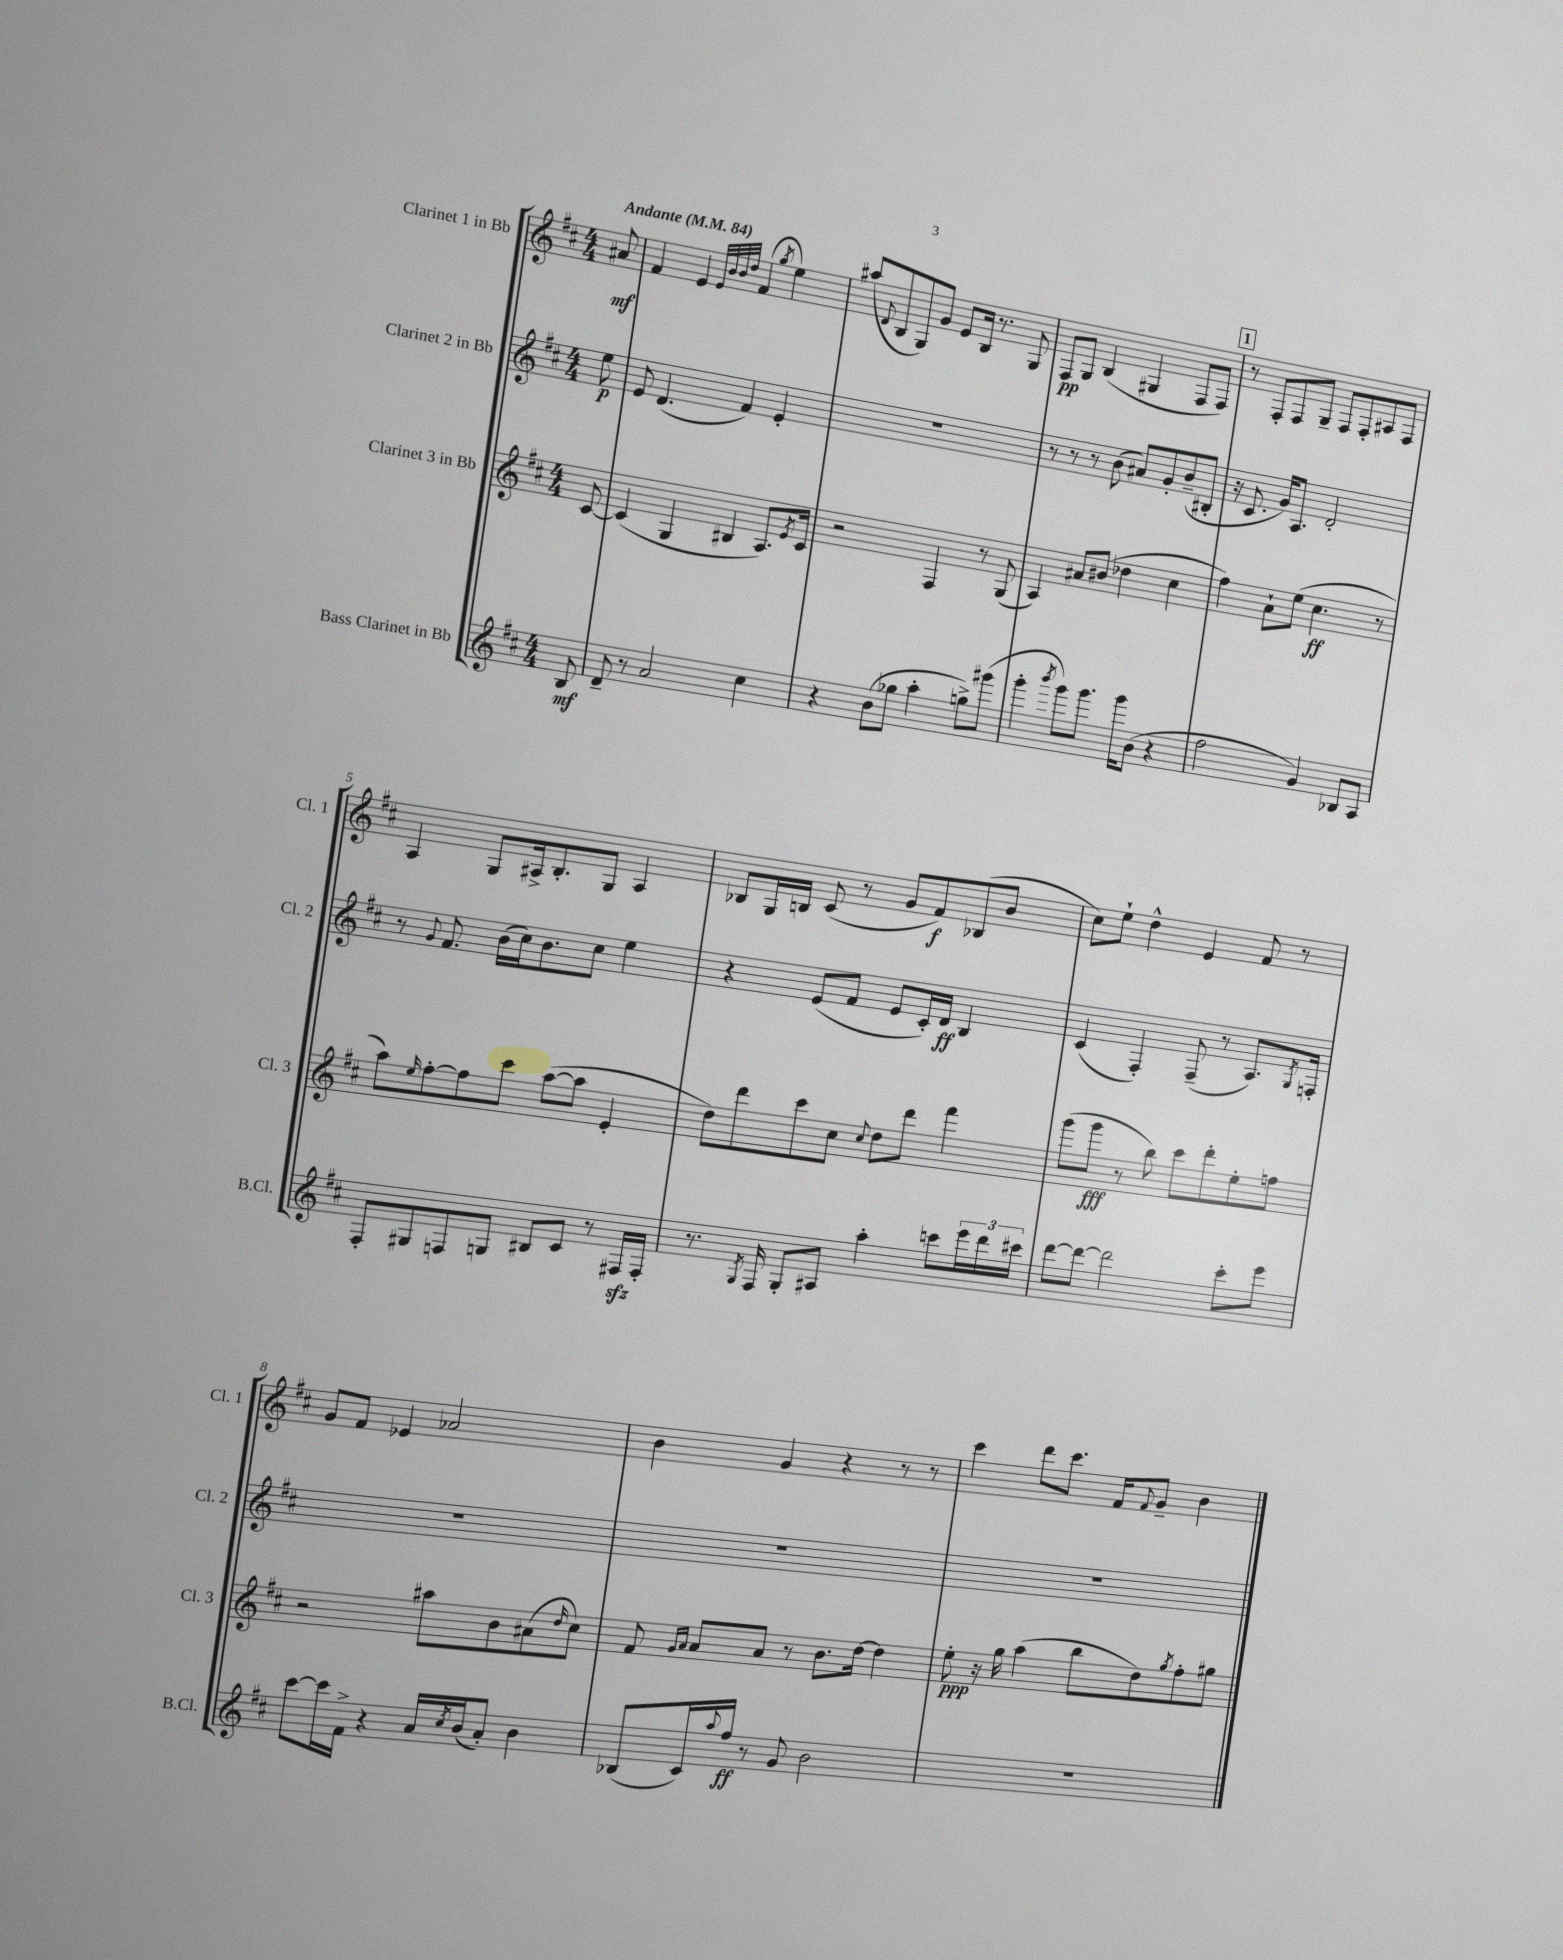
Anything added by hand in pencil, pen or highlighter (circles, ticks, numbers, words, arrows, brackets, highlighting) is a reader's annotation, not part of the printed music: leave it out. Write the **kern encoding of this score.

**kern	**dynam	**kern	**dynam	**kern	**dynam	**kern	**dynam
*part4	*part4	*part3	*part3	*part2	*part2	*part1	*part1
*staff4	*staff4	*staff3	*staff3	*staff2	*staff2	*staff1	*staff1
*I"Bass Clarinet in Bb	*	*I"Clarinet 3 in Bb	*	*I"Clarinet 2 in Bb	*	*I"Clarinet 1 in Bb	*
*I'B.Cl.	*	*I'Cl. 3	*	*I'Cl. 2	*	*I'Cl. 1	*
*clefG2	*	*clefG2	*	*clefG2	*	*clefG2	*
*k[f#c#]	*	*k[f#c#]	*	*k[f#c#]	*	*k[f#c#]	*
*M4/4	*	*M4/4	*	*M4/4	*	*M4/4	*
*MM84	*	*MM84	*	*MM84	*	*MM84	*
=	=	=	=	=	=	=	=
!	!	!	!	!	!	!LO:TX:a:B:t=Andante	!
8B/	mf	[8c#/	.	8ee\	p	8a#X/	mf
=1	=1	=1	=1	=1	=1	=1	=1
8d~/	.	(4c#/]	.	8e/	.	4f#/	.
8r	.	.	.	(4.d/	.	.	.
2a/	.	4G/	.	.	.	4e/	.
.	.	.	.	.	.	32qqe/LLL	.
.	.	.	.	.	.	32qqb/	.
.	.	.	.	.	.	32qqb/	.
.	.	.	.	.	.	32qqdd/JJJ	.
.	.	4B#X/	.	4f#/)	.	(4f#/	.
.	.	.	.	.	.	8qgg/	.
4cc#\	.	8.A/L)	.	4e'/	.	4ee\)	.
.	.	8qe/	.	.	.	.	.
.	.	16c#/Jk	.	.	.	.	.
=2	=2	=2	=2	=2	=2	=2	=2
4r	.	2r	.	1r	.	(8aa#X/L	.
.	.	.	.	.	.	8qqd/	.
.	.	.	.	.	.	8B/	.
(8b\L	.	.	.	.	.	8G/)	.
8gg-X\J	.	.	.	.	.	8g/J	.
4aa'\	.	4F#/	.	.	.	8e/L	.
.	.	.	.	.	.	16B/Jk	.
.	.	.	.	.	.	8.r	.
8ggn^\L)	.	8r	.	.	.	.	.
(8ggg#X\J	.	(8G/	.	.	.	8G/	.
=3	=3	=3	=3	=3	=3	=3	=3
4ggg'\	.	4A/)	.	8r	.	8F#/L	pp
.	.	.	.	8r	.	8G/J	.
8qbbb/	.	.	.	.	.	.	.
8ggg\L)	.	8a#X/L	.	8r	.	(4B/	.
8.ggg\J	.	(8b#X/J	.	(8b\	.	.	.
.	.	4dd-X\	.	8a#X/L)	.	4G#X/	.
16ggg\KL	.	.	.	.	.	.	.
(8b\J	.	.	.	8g'/	.	.	.
4r	.	4cc#\	.	(8b~/	.	8F#/L	.
.	.	.	.	8B#X'/J	.	8F#/J)	.
!!LO:REH:place=s1:t=1
=4	=4	=4	=4	=4	=4	=4	=4
2ff#\	.	4ff#\)	.	16r	.	8r	.
.	.	.	.	8.c#/	.	.	.
.	.	.	.	.	.	8F#'/L	.
.	.	8a`\L	.	16g/KL)	.	8F#/	.
.	.	.	.	8.A/J	.	.	.
.	.	(8ee\J	.	.	.	8G~/J	.
4g/)	.	4.cc#\	ff	2d'/	.	8F#/L	.
.	.	.	.	.	.	8F#'/	.
8B-X/L	.	.	.	.	.	8A#X/	.
8A/J	.	8r	.	.	.	8F#/J	.
!!LO:LB:g=z
=5	=5	=5	=5	=5	=5	=5	=5
8F#'/L	.	8aa\L)	.	8r	.	4A/	.
.	.	16qqee/	.	8qqg/	.	.	.
8G#X/	.	[8ff#'\	.	8.f#/	.	.	.
8Fn/	.	8ff#\]	.	.	.	8G/L	.
.	.	.	.	(16b\LL	.	.	.
8Gn/J	.	8ccc#\J	.	16cc#\J)	.	16A#X^/k	.
.	.	.	.	8.b\	.	8.B'/	.
8B#X/L	.	([8aa\L	.	.	.	.	.
8c#/J	.	8aa\J]	.	8cc#\J	.	8G/J	.
8r	.	4e'/	.	4ee\	.	4A#/	.
16F#Xzz/LL	.	.	.	.	.	.	.
16F#'/JJ	.	.	.	.	.	.	.
=6	=6	=6	=6	=6	=6	=6	=6
8.r	.	8dd\L)	.	4r	.	8B-X/L	.
.	.	8ddd\	.	.	.	16G/L	.
8qG/	.	.	.	.	.	.	.
16F#/	.	.	.	.	.	16Bn/JJ	.
8G'/L	.	8ccc#\	.	(8e/L	.	(8c#/	.
8A#X/J	.	8cc#\J	.	8f#/J	.	8r	.
.	.	8qqcc#/	.	.	.	.	.
4aa'\	.	8dd\L	.	8e/L	.	8g/L	.
.	.	8ddd\J	.	16c#'/L)	.	8f#/)	f
.	.	.	.	16d/JJ	ff	.	.
8cccn\L	.	4fff#\	.	4B/	.	(8B-X/	.
24eee\L	.	.	.	.	.	8b/J	.
24ddd\	.	.	.	.	.	.	.
24ccc#X\JJ	.	.	.	.	.	.	.
=7	=7	=7	=7	=7	=7	=7	=7
[8ddd\L	.	(8ggg\L	.	(4c#/	.	8cc#\L)	.
8ddd\J_	.	8ggg\J	fff	.	.	8ee`\J	.
2ddd\]	.	8r	.	4F#'/)	.	4dd^^\	.
.	.	8bb\)	.	.	.	.	.
.	.	8ccc#\L	.	(8F#~/	.	4e/	.
.	.	8ddd'\	.	8r	.	.	.
8ccc#'\L	.	8ee'\	.	8.A/L)	.	8f#/	.
8eee\J	.	8ffn\J	.	.	.	8r	.
.	.	.	.	8qG/	.	.	.
.	.	.	.	16Fn'/Jk	.	.	.
!!LO:LB:g=z
=8	=8	=8	=8	=8	=8	=8	=8
[8ccc#\L	.	2r	.	1r	.	8g/L	.
16ccc#\L]	.	.	.	.	.	8f#/J	.
16f#^\JJ	.	.	.	.	.	.	.
4r	.	.	.	.	.	4e-X/	.
16a/LL	.	8aa#X\L	.	.	.	2a-X/	.
8qcc#/	.	.	.	.	.	.	.
(16b/J	.	.	.	.	.	.	.
8a'/J)	.	8b\	.	.	.	.	.
4b\	.	(8a#X\	.	.	.	.	.
.	.	16qqdd/	.	.	.	.	.
.	.	8cc#\J)	.	.	.	.	.
=9	=9	=9	=9	=9	=9	=9	=9
(8B-X/L	.	8f#/	.	1r	.	4b\	.
.	.	16qqg/LL	.	.	.	.	.
.	.	16qqa/JJ	.	.	.	.	.
16c#/L)	.	8a/L	.	.	.	.	.
8qqaa/	.	.	.	.	.	.	.
16ff#/JJ	ff	.	.	.	.	.	.
8r	.	8a/J	.	.	.	4g/	.
8g/	.	8r	.	.	.	.	.
2b\	.	8.b\L	.	.	.	4r	.
.	.	[16dd\Jk	.	.	.	.	.
.	.	4dd\]	.	.	.	8r	.
.	.	.	.	.	.	8r	.
=10	=10	=10	=10	=10	=10	=10	=10
1r	.	8ee'\	ppp	1r	.	4ccc#\	.
.	.	16r	.	.	.	.	.
.	.	16gg\	.	.	.	.	.
.	.	(4aa\	.	.	.	8ddd\L	.
.	.	.	.	.	.	8.ccc#\J	.
.	.	8bb\L	.	.	.	.	.
.	.	.	.	.	.	16f#/KL	.
.	.	.	.	.	.	8qqf#/	.
.	.	8dd\)	.	.	.	8g~/J	.
.	.	8qgg/	.	.	.	.	.
.	.	8ff#'\	.	.	.	4b\	.
.	.	8gg#X\J	.	.	.	.	.
==	==	==	==	==	==	==	==
*-	*-	*-	*-	*-	*-	*-	*-
